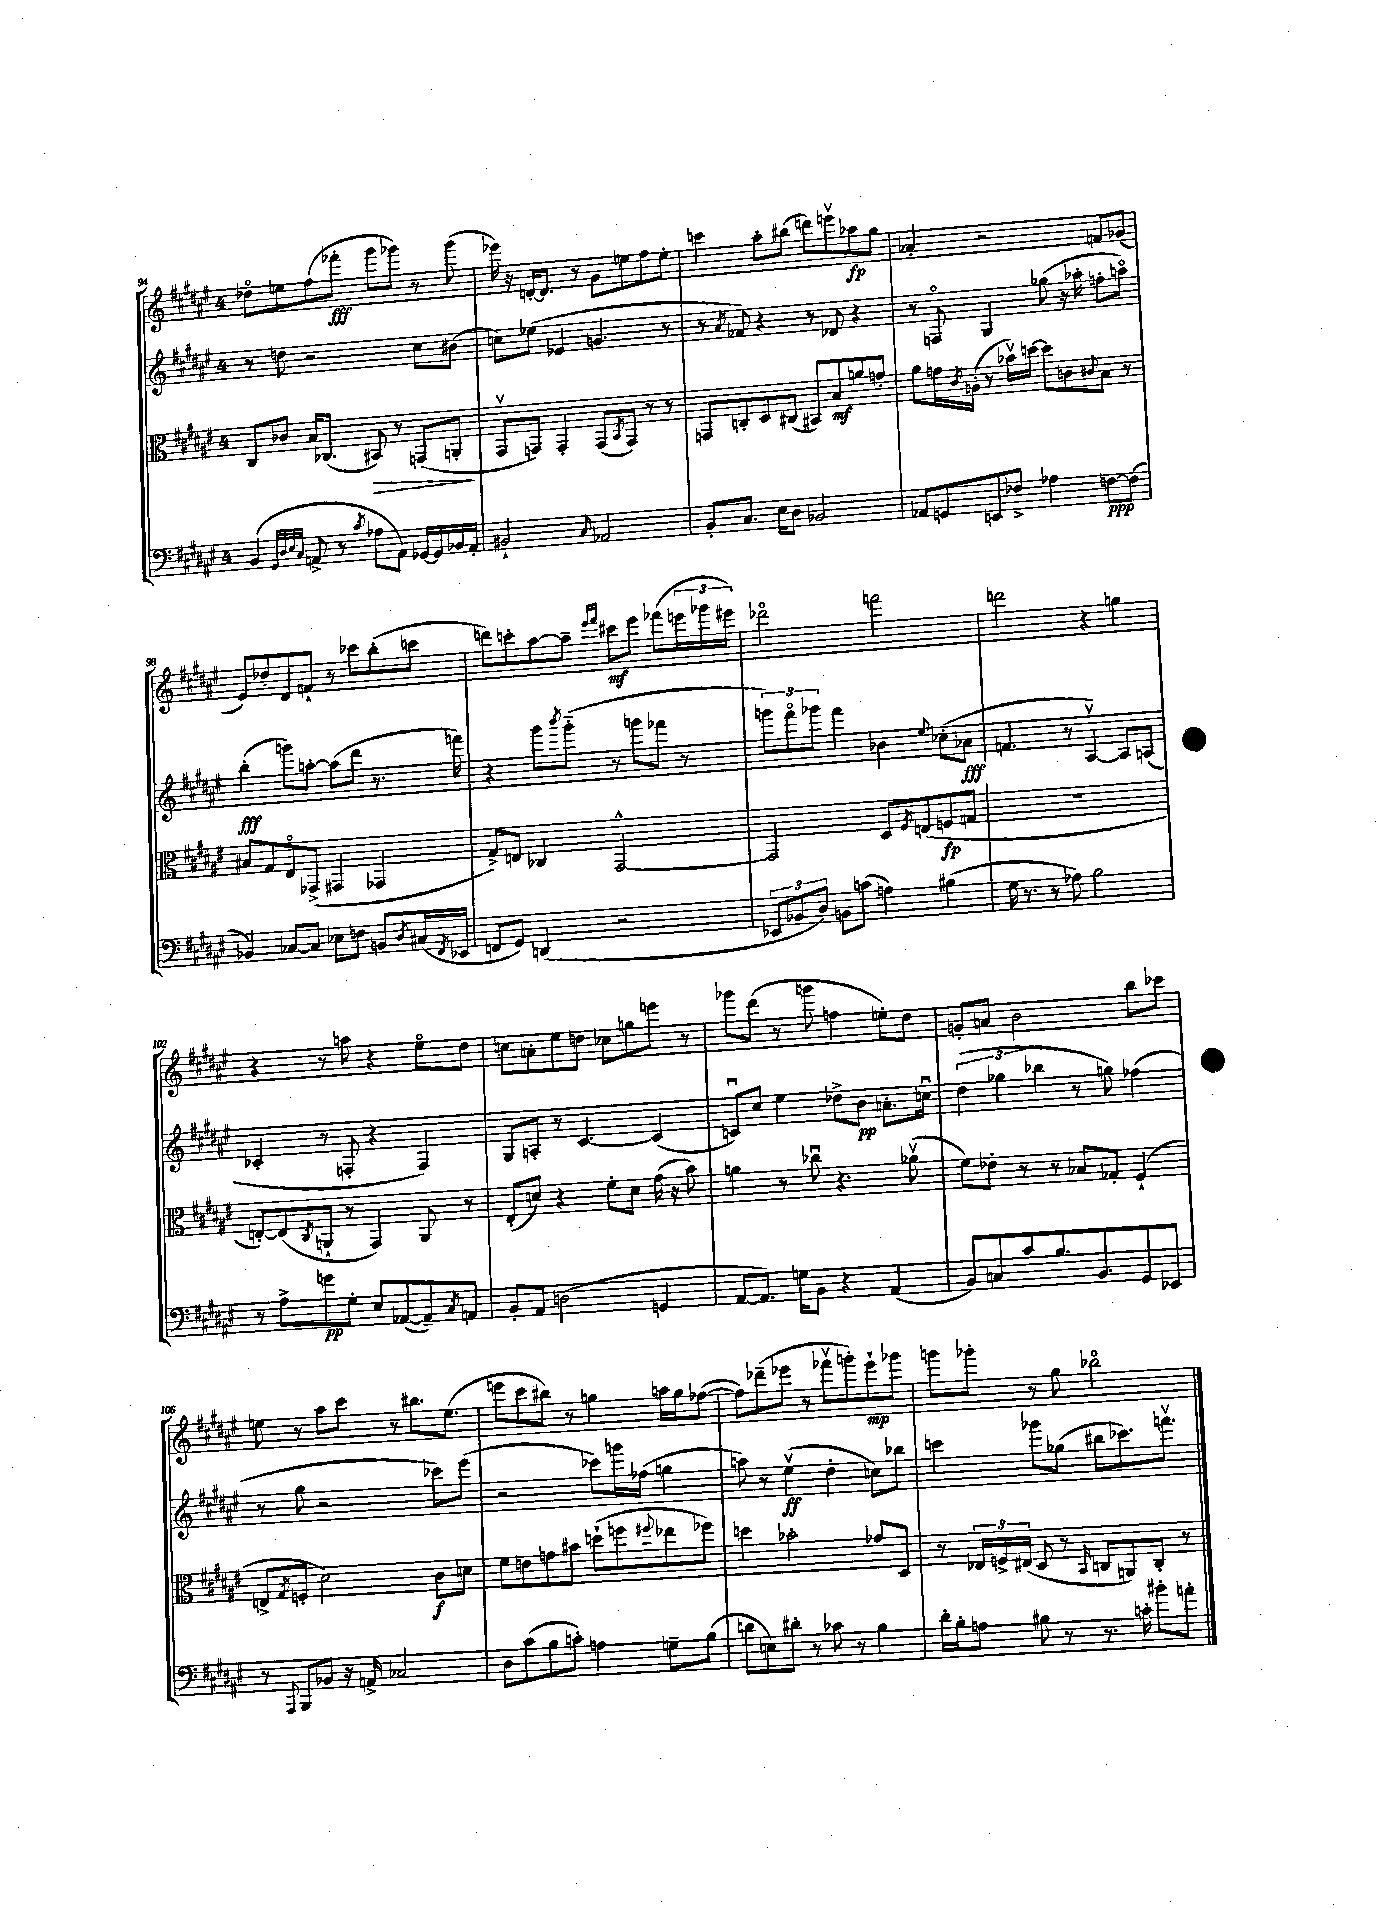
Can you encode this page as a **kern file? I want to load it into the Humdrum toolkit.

**kern	**kern	**kern	**kern
*staff4	*staff3	*staff2	*staff1
*clefF4	*clefC3	*clefG2	*clefG2
*k[f#c#g#d#a#e#]	*k[f#c#g#d#a#e#]	*k[f#c#g#d#a#e#]	*k[f#c#g#d#a#e#]
*M4/4	*M4/4	*M4/4	*M4/4
(4BB	8C#	8r	8dd-o
.	8c-	8dd	8ee
32qqGG#	.	.	.
32qqD#	.	.	.
32qqE#	.	.	.
32qqC#	.	.	.
8AA^	16B	2r	(8ff#
.	(8.C-	.	.
8r	.	.	8fff-'
8qc#	.	.	.
8A-	8BB#)	.	8ggg#
8AA)	8r	.	8ggg-)
[16GG-	(8GG	8cc#	8r
16GG-]	.	.	.
16BB-	8AA'	(8b#	(8ggg-
16AA'	.	.	.
=	=	=	=
2BB#`	8GG#v	8cc)	16eee-)
.	.	.	16r
.	8GG)	(8ee-	[16d'
.	.	.	8.d]
.	4GG'	4e-	.
.	.	.	8r
16qqC#	.	.	.
2AA-	(8GG	4.g	8g#
.	8qBB	.	.
.	8GG)	.	8ee
.	8r	.	8ff#
.	8r	8r	8ee'
=	=	=	=
8BB'	8GG	8r	4ccc
.	.	8qa#	.
8.C#	8C'	8f-)	.
.	8D#	4r	8aa#'
16E#	.	.	.
8D#	(8C#	.	(8bb#
2BB-	8BB#)	8r	8ddd)
.	8B	8d-	8eeev
.	8a	4r	8aa-
.	8g'	.	8gg#
=	=	=	=
8AA-	8a#	8r	4a-'
8GG	16g	8Fo	.
.	8qc#	.	.
.	(16A'	.	.
8EE	8r	4G#	2r
8F-^	16b-v)	.	.
.	[16dd	.	.
4A-	8dd]	(8gg-	.
.	8c	16r	.
.	.	16aa-'	.
.	8qqc#	.	.
[8F	8B	8ff'	8f
(8F]	8r	8aao)	(8g-
=	=	=	=
4BB-)	8B#	(4bb'	8e#)
.	8G#	.	8dd-'
[8C-	8E#o	8ggg)	8d#
8C-]	(8GG-^	[8aa'	8f`
8E-	4GG#	(8aa]	8r
8F	.	8ddd#	8ccc-
8BB	4GG-	8.r	(8bb'
8qD#	.	.	.
(16C#	.	.	8ccc
8qFF#	.	.	.
16EE-	.	16fff)	.
=	=	=	=
8FF	8G#^)	4r	8ddd)
8GG#)	8E	.	8ccc'
(4DD	4C-	8ggg#	[8aa#
.	.	8qbbb	.
.	.	(8ggg#'~	8aa#~]
.	.	.	16qqeee#
.	.	.	16qqfff#
2r	[2GG#^^	8r	8ccc#
.	.	8ggg	8eee#
.	.	8fff-	(8fff-
.	.	8r	24eee
.	.	.	24ggg-
.	.	.	24eee#)
=	=	=	=
12EE-	2GG#]	12ggg)	2ddd-o
12BB-	.	12fff#o	.
12D#)	.	12ggg-	.
8BB	.	4fff#	.
(8c	.	.	.
4A)	8D#	4b-	2fff
.	8qF#	.	.
.	(8E	.	.
.	.	8qqee#	.
(4B#	8F	(8cc-'	.
.	8G	8a-	.
=	=	=	=
16G#	1r	4.f	2ddd
8.r	.	.	.
8r	.	.	.
8A-)	.	8r	.
2B	.	[4A#v)	4r
.	.	8A#]	4gg
.	.	(8A	.
=	=	=	=
8r	[8E')	4c-'	4r
8A#^	(8E]	.	.
.	8qC#	.	.
8g	8AA`	8r	8r
8G#'	8r	8F'	8aa
8E#	4GG#)	4r	4r
([8AA-	.	.	.
8AA-~])	8AA	4F)	8ee#o
8qC#	.	.	.
8AA	8r	.	8dd#
=	=	=	=
8BB'	(8E#'	8G#	8cc
8AA#	8d)	8A'	8a'
(2D	4r	8r	8ee#
.	.	[4.c#	8dd
.	8f#'	.	8cc-
.	8d	.	8gg
4GG	(16g#	(4c#]	8eee
.	16r	.	.
.	8b)	.	8r
=	=	=	=
[8AA#	4a	8cu)	8ggg-
8.AA#])	.	8cc#	(8ddd#
.	8r	4ee#	8r
16G	.	.	.
8BB	8cc-u	.	8ggg
4r	4.r	8dd-^	4ff
.	.	8b	.
(4AA#	.	8.a'	8ee')
.	(8a-v	.	8dd#
.	.	16ccu	.
=	=	=	=
8BB)	8f#)	(6dd#	8g'
8C	8e-'	.	8a
.	.	6gg-	.
8c#	8r	.	2b
.	.	6bb-	.
8.B	8r	.	.
.	8B-	8r	.
8.BB	.	.	.
.	8G-'	8gg)	.
8GG#	(4F#`	(4ff-	8bb
8EE-	.	.	8ccc-
=	=	=	=
8r	8E^	8r	8ee
8qqAAA#	8qG#	.	.
8BBB	8F'	8gg#	8r
8BB-	2d#)	2r	8aa#
16r	.	.	8ccc#
16AA^	.	.	.
2C-	.	.	8r
.	.	.	8.bb#
.	8c#	8ccc-)	.
.	.	.	(8.ee
.	8d	(8eee#	.
=	=	=	=
8D#	8f#	2r	8eee
(8c#	8e	.	8ccc#
8B	8g	.	8bb#)
8c')	8b#	.	8r
4A	(8dd`	8ccc-)	4gg
.	8ff	16ggg	.
.	.	(16ff-	.
.	8qqff#	.	.
8G~	8ee-	4gg	16aa
.	.	.	16gg
(8B	8ff-)	.	([8ff-
=	=	=	=
8d	4dd	8aa)	8ff-])
8E)	.	8r	(8ddd-~
8d#'	2b-'	(4ee#v	8eee-
8r	.	.	8r
8c-	.	4dd#'	8fff-v
8r	.	.	8ggg')
4B	8g-	8cc)	8eee-`
.	8D#	8bb-	8ggg-
=	=	=	=
16d#'	8r	4ccc	8ggg
16B'	.	.	.
8A	24E-	.	8ggg-'
.	24F^	.	.
.	(24E#	.	.
8B#	8D#	8ggg-	8r
8r	8r	(8gg-	8gg#
.	16qqBB	.	.
8.r	8C	8bb#	2bb-o
.	8AA)	8.ccc-)	.
16c'	.	.	.
8b#'	8C'	.	.
.	.	8.fffv	.
8a'	8r	.	.
==	==	==	==
*-	*-	*-	*-
